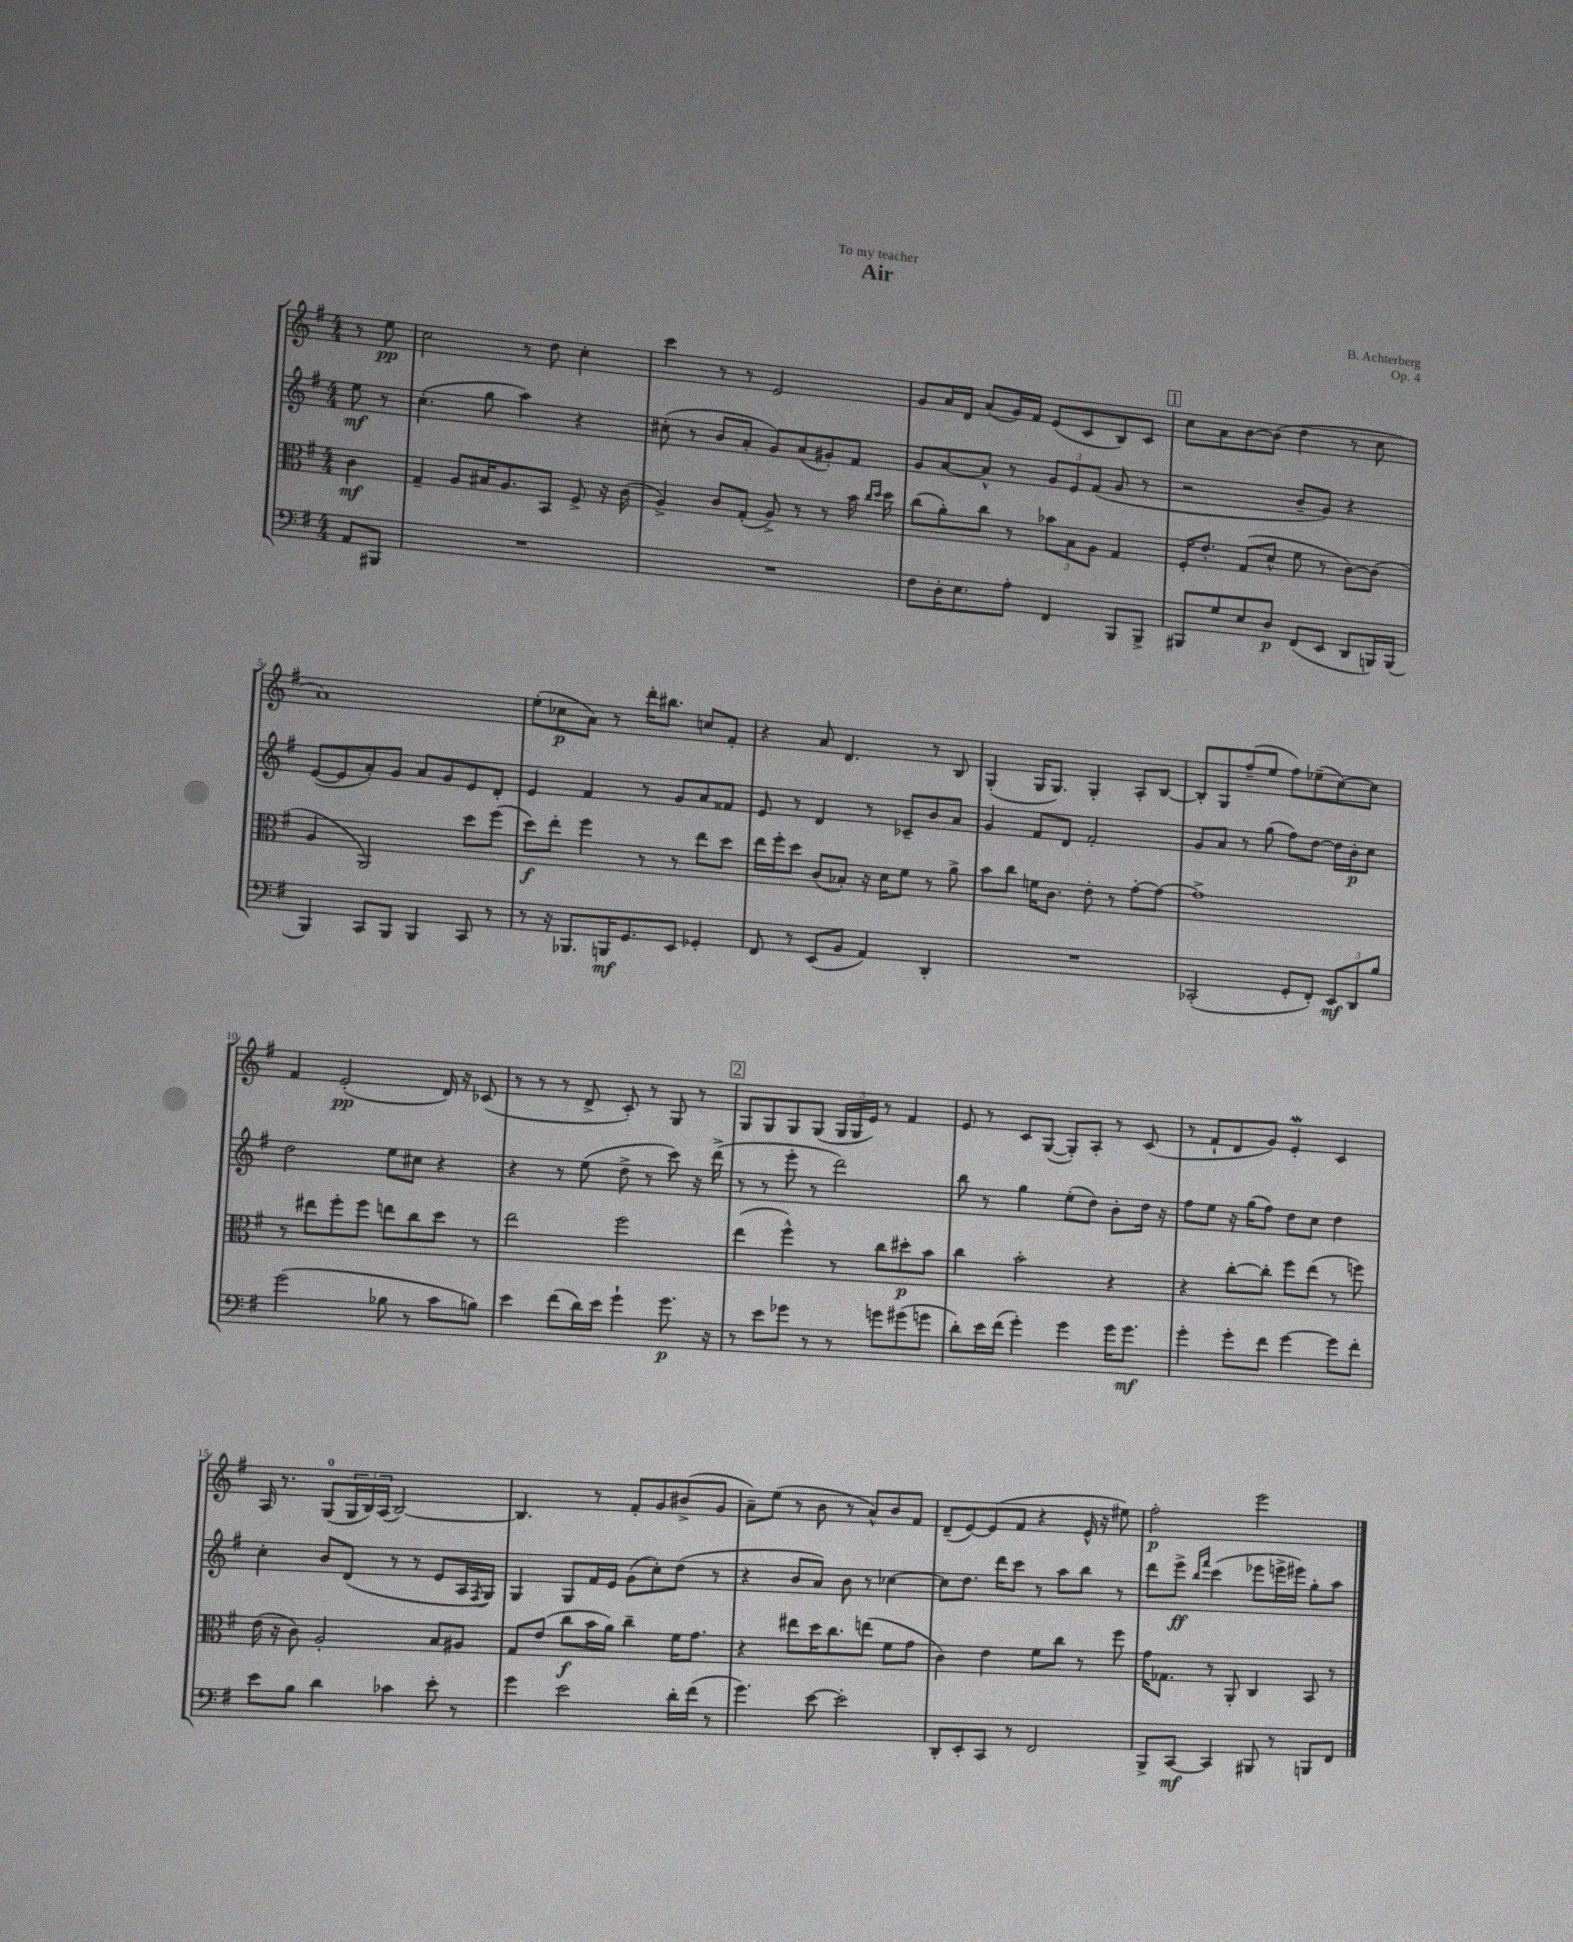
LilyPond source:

\header { title = "Air" composer = "B. Achterberg" dedication = "To my teacher" opus = "Op. 4" }
<<
\new StaffGroup <<
\new Staff = "s0" {
    \clef treble \key g \major \numericTimeSignature \time 4/4 \partial 4
    r8 e''8\pp |
    c''2 r8 d''8 c''4-. |
    c'''4 r8 r8 e'2 |
    g'8 a'16 d'16 a'8( g'16) fis'16 e'8( c'8 b8) c'8 |
    \mark \markup { \box "1" } c''8 a'8 b'8~ b'8( d''4 r8 c''8 |
    a'1) |
    e''8-.( ces''8\p a'8) r8 d'''16-. bis''8. c''8 fis'8-. |
    r4 a'8 d'4. r8 b8 |
    g4-.( g16 g8.) g4-. a8-. b8~ |
    b8-. g8 fis''8--( e''8 fis''8) ees''8--( c''8~) c''8 |
    fis'4 e'2-.\pp( d'16) r16 ces'8( |
    r8 r8 r8 d'8-> c'8-.) r8 g8 r8 |
    \mark \markup { \box "2" } g8 g8 g8 g8( \tuplet 3/2 { g16 g16 e'16) } r8 fis'4 |
    e'8 r8 c'8 g8~( g8-.) a8-. r8 c'8( |
    r8 fis'8-! d'8 g'8) e'4-.\mordent c'4 |
    a16 r8. g8-0( \tuplet 3/2 { g16 b16) a16( } b2~) |
    b4. r8 fis'8-. g'8 bis'8->( g'8 |
    a'8--) e''8( r8 b'8 r8 a'8-^) b'8 fis'8 |
    d'8--( e'8~) e'8( fis'8 r4 e'16-^ r16 eis''8) |
    fis''2-.\p e'''2 \bar "|." |
}
\new Staff = "s1" {
    \clef treble \key g \major \numericTimeSignature \time 4/4 \partial 4
    e''8\mf r8 |
    c''4.-.( g''8 a''4) r4 |
    cis''8-.( r8 b'8 a'8-. g'8) a'8( gis'8-.) fis'8 |
    g'8 a'8~ a'8-^ r8 \tuplet 3/2 { g'8 e'8 fis'8( } g'8 r8 |
    \mark \markup { \box "1" } r2 b'8-- g'8) r4 |
    e'8~( e'8 a'8-.) g'8 a'8 g'8 e'8 d'8-. |
    e'4 fis'4 r8 g'8 a'8 fisis'8 |
    e'8 r8 d'4 r8 ces'8-- b'8 a'8 |
    g'4 fis'8 d'8 fis'2-. |
    g'8 a'8 r8 g''8( fis''8) d''8~ d''16 b'16-.\p c''8 |
    d''2 e''8 cis''8 r4 |
    r4 r8 e''8( d''8-> r8 c'''8) r16 d'''16->( |
    \mark \markup { \box "2" } r8 r8 e'''8-. r8 d'''2) |
    b''8 r8 g''4 e''8-.( d''8) b'8-. d''16 r16 |
    fis''8 e''8 r16 g''16( fis''8) d''8 c''8 d''4 |
    c''4-. b'8 d'8( r8 r8 e'8 a16 \acciaccatura { fis8 } g16) |
    g4 g8 fis'16 e'16 g'8( c''8-.) d''8( r8 |
    r4 b'8 a'8) b'8 r8 ces''4~ |
    ces''8 d''8. d'''16 c'''8 r8 a''8 b''8 r8 |
    d'''8 e'''8->\ff \grace { b''16 fis'''16 } c'''4( ees'''8 e'''16-> eis'''16) g''8-. a''8 \bar "|." |
}
\new Staff = "s2" {
    \clef alto \key g \major \numericTimeSignature \time 4/4 \partial 4
    c'4\mf |
    g4-- a8 bis16 a8. b,8 fis8-> r16 c'16( |
    a4->) c'8 g8-.( a8->) r8 r8 b'16 \grace { c''16 d''16 } d''16 |
    c''8( a'8-.) c''8 r8 \tuplet 3/2 { bes'8 b8 a8 } g4 |
    \mark \markup { \box "1" } fis16-. e'8.-. g8( d'8-^ fis'8 r8 c'8~) c'8( |
    a4 a,2) d''8 fis''8( |
    d''8\f) e''8-. fis''4 r8 r8 e''8 d''8 |
    e''16 fis''16-. d''8 c'8( bes8-.) r16 d'16 fis'8 r8 a'8-> |
    b'8 c''8 f'16 c'8. e'8-. r8 g'8~-. g'8~ |
    g'1-> |
    r8 eis''8 fis''8-. fis''8 e''8 c''8 d''8 r8 |
    e''2 fis''2 |
    \mark \markup { \box "2" } e''4( fis''4-^) r8 c''8 dis''8-.\p b'8 |
    c''4 b'2-. r4 |
    r4 c''8~-. c''8-. fis''8 e''8( r8 f''8) |
    e'16( r16 c'8) a2-. b8 ais8 |
    g8 e'8( c''8\f b'16 a'16) c''4-- fis'16 g'8. |
    r4 eis''8 d''16 c''8. e''8( fis'8 g'8 |
    c'4) e'4 fis'8 c''8 r8 fis''8 |
    g'16 ges8. r8 a,8-. c4 b,8 r8 \bar "|." |
}
\new Staff = "s3" {
    \clef bass \key g \major \numericTimeSignature \time 4/4 \partial 4
    a,8 bis,,8 |
    R1 |
    R1 |
    fis8 d16-. e8. a8-. fis,4 b,,8 b,,8-> |
    \mark \markup { \box "1" } bis,,8 g8 e8 d8\p fis,8( e,8 d,8 b,,16) b,,16( |
    b,,4) c,8 b,,8 b,,4 c,8 r8 |
    r8 r16 bes,,8. b,,16\mf g,8. e,8 ges,4-. |
    fis,8 r8 e,8( b,8 a,4) d,4-. |
    R1 |
    ces,2-.( g,8-. fis,8-.) \tuplet 3/2 { e,8\mf d,8 b8 } |
    g'2( bes8 r8 c'8 b8) |
    e'4 fis'8( d'16) e'16 g'4-! g'8.\p r16 |
    \mark \markup { \box "2" } r8 e'8 ges'8 r8 r8 g'8 gis'8( g'8 |
    d'8-.) e'16 fis'16( g'4-.) g'4 g'16 g'8.\mf |
    g'4-. g'8-. fis'8 g'4~ g'8 fis'8-. |
    e'8 b8 d'4 ces'4 e'8-. r8 |
    g'4 e'2 d'16-. fis'16( r8 |
    g'4.) e'8~ e'2-. |
    d,8-. e,8-. c,8 r8 fis,2 |
    b,,8-> c,8~\mf c,4 bis,,8 r8 b,,8 fis,8 \bar "|." |
}
>>
>>
